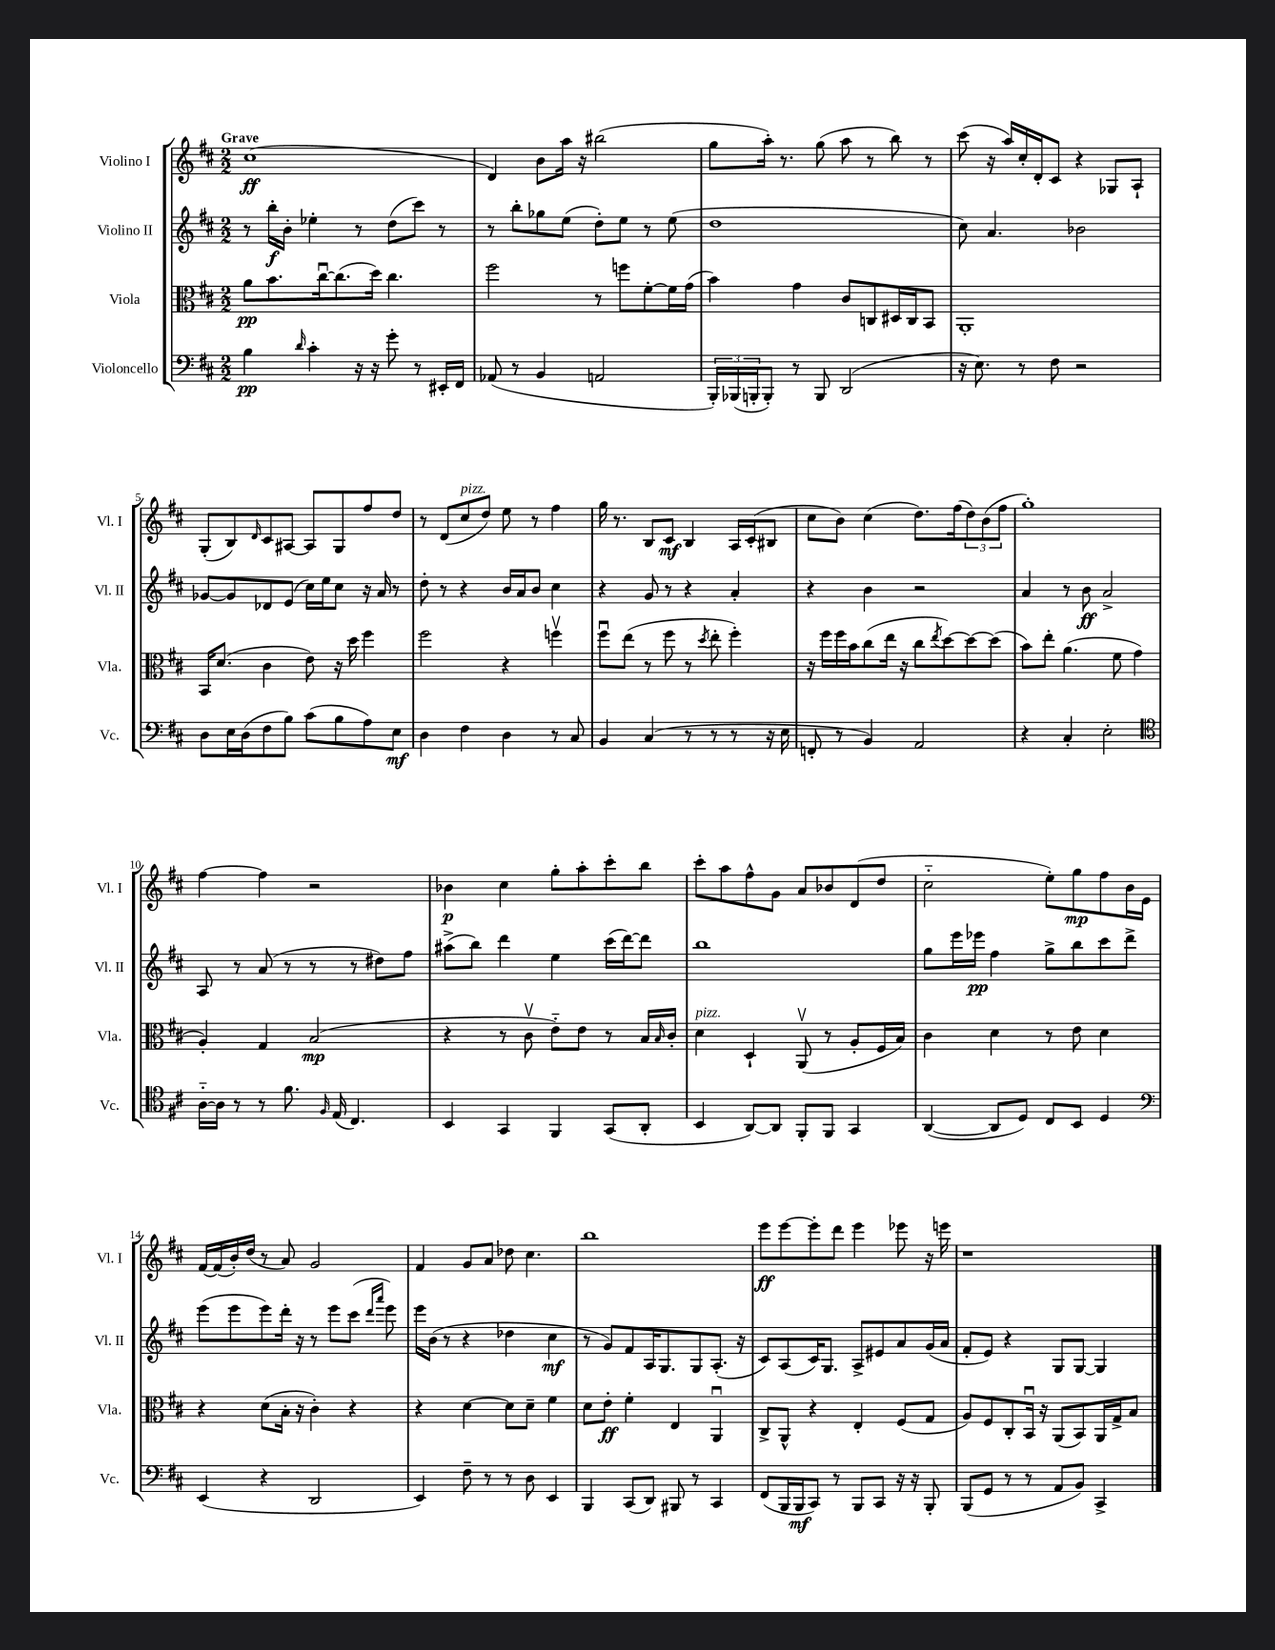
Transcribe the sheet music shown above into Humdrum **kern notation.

**kern	**dynam	**kern	**dynam	**kern	**dynam	**kern	**dynam
*part4	*part4	*part3	*part3	*part2	*part2	*part1	*part1
*staff4	*staff4	*staff3	*staff3	*staff2	*staff2	*staff1	*staff1
*I"Violoncello	*	*I"Viola	*	*I"Violino II	*	*I"Violino I	*
*I'Vc.	*	*I'Vla.	*	*I'Vl. II	*	*I'Vl. I	*
*clefF4	*	*clefC3	*	*clefG2	*	*clefG2	*
*k[f#c#]	*	*k[f#c#]	*	*k[f#c#]	*	*k[f#c#]	*
*M2/2	*	*M2/2	*	*M2/2	*	*M2/2	*
=1	=1	=1	=1	=1	=1	=1	=1
!	!	!	!	!	!	!LO:TX:a:B:t=Grave	!
4B\	pp	8a\L	pp	8r	.	(1cc#	ff
.	.	8.b\	.	16bb'\LL	f	.	.
.	.	.	.	16b'\JJ	.	.	.
16qqd/	.	.	.	.	.	.	.
4c#'\	.	.	.	4ee-X'\	.	.	.
.	.	[16cc#u\k	.	.	.	.	.
.	.	(8.cc#\]	.	.	.	.	.
16r	.	.	.	8r	.	.	.
16r	.	16dd\Jk)	.	.	.	.	.
8g'\	.	4.cc#\	.	(8dd\L	.	.	.
8r	.	.	.	8ccc#\J)	.	.	.
16EE#X'/LL	.	.	.	8r	.	.	.
16FF#/JJ	.	.	.	.	.	.	.
=2	=2	=2	=2	=2	=2	=2	=2
(8AA-X/	.	2ff#\	.	8r	.	4d/)	.
8r	.	.	.	8bb'\L	.	.	.
4BB/	.	.	.	8gg-X\	.	8b\L	.
.	.	.	.	(8ee\J	.	16aa\Jk	.
.	.	.	.	.	.	16r	.
2AAn/	.	8r	.	8dd'\L)	.	(2bb#X\	.
.	.	8ffn\L	.	8ee\J	.	.	.
.	.	[8f#'\	.	8r	.	.	.
.	.	16f#\L]	.	(8ee\	.	.	.
.	.	(16g\JJ	.	.	.	.	.
=3	=3	=3	=3	=3	=3	=3	=3
24BBB'/LL)	.	4b\)	.	1dd	.	8gg\L	.
(24BBB-X/	.	.	.	.	.	.	.
24BBBn'/J	.	.	.	.	.	.	.
8BBB'/J)	.	.	.	.	.	16aa'\Jk)	.
.	.	.	.	.	.	8.r	.
8r	.	4g\	.	.	.	.	.
8BBB/	.	.	.	.	.	(8gg\	.
(2DD/	.	8c#/L	.	.	.	8aa\	.
.	.	8Cn/	.	.	.	8r	.
.	.	16D#X/L	.	.	.	8bb\)	.
.	.	16C/J	.	.	.	.	.
.	.	8BB/J	.	.	.	8r	.
=4	=4	=4	=4	=4	=4	=4	=4
16r	.	1AA'	.	8cc#\)	.	(8ccc#\	.
8.E\)	.	.	.	.	.	.	.
.	.	.	.	4.a/	.	16r	.
.	.	.	.	.	.	16aa/LL)	.
8r	.	.	.	.	.	16cc#'/	.
.	.	.	.	.	.	16d'/J	.
8F#\	.	.	.	.	.	8c#/J	.
2r	.	.	.	2b-X\	.	4r	.
.	.	.	.	.	.	8G-X/L	.
.	.	.	.	.	.	8A`/J	.
!!LO:LB:g=z
=5	=5	=5	=5	=5	=5	=5	=5
8D\L	.	16BB/KL	.	[8g-X/L	.	(8G'/L	.
.	.	(8.d/J	.	.	.	.	.
16E\L	.	.	.	8g-/]	.	8B/)	.
(16D\J	.	.	.	.	.	.	.
.	.	.	.	.	.	16qqd/	.
8F#\	.	4c#\	.	8d-X/	.	8c#/	.
8B\J)	.	.	.	(8e/J	.	[8A#X/J	.
(8c#\L	.	8e\)	.	16cc#\LL)	.	8A#/L]	.
.	.	.	.	16ee\J	.	.	.
8B\	.	16r	.	8cc#\J	.	8G/	.
.	.	16dd\	.	.	.	.	.
8A\)	.	4ff#\	.	16r	.	8ff#/	.
.	.	.	.	16a/	.	.	.
8E\J	mf	.	.	8r	.	8dd/J	.
=6	=6	=6	=6	=6	=6	=6	=6
4D\	.	2ff#\	.	8dd'\	.	8r	.
.	.	.	.	8r	.	(8d/L	.
!	!	!	!	!	!	!LO:TX:a:i:t=pizz.	!
4F#\	.	.	.	4r	.	8cc#/	.
.	.	.	.	.	.	8dd/J)	.
4D\	.	4r	.	16b/LL	.	8ee\	.
.	.	.	.	16a/J	.	.	.
.	.	.	.	8b/J	.	8r	.
8r	.	4ffnv\	.	4cc#\	.	4ff#\	.
8C#/	.	.	.	.	.	.	.
=7	=7	=7	=7	=7	=7	=7	=7
4BB/	.	8ff#u\L	.	4r	.	16gg\	.
.	.	.	.	.	.	8.r	.
.	.	(8ee\J	.	.	.	.	.
(4C#/	.	8r	.	8g/	.	8B/L	.
.	.	8ff#\	.	8r	.	8c#/J	mf
8r	.	8r	.	4r	.	4B/	.
.	.	8qdd/	.	.	.	.	.
8r	.	8ee'\	.	.	.	.	.
8r	.	4ff#'\)	.	4a'/	.	16A/LL	.
.	.	.	.	.	.	(16c#'/J	.
16r	.	.	.	.	.	8B#X/J	.
16E\	.	.	.	.	.	.	.
=8	=8	=8	=8	=8	=8	=8	=8
8FFn'/	.	16r	.	4r	.	8cc#\L	.
.	.	16ff#\LL	.	.	.	.	.
8r	.	16ff#\	.	.	.	8b\J)	.
.	.	16b\J	.	.	.	.	.
4BB/)	.	(8cc#\	.	4b\	.	(4cc#\	.
.	.	16ee\Jk	.	.	.	.	.
.	.	16r	.	.	.	.	.
2AA/	.	8cc#\L	.	2r	.	8.dd\L)	.
.	.	8qee/	.	.	.	.	.
.	.	[8dd\)	.	.	.	.	.
.	.	.	.	.	.	(16ff#\k	.
.	.	8dd\_	.	.	.	12dd\)	.
.	.	.	.	.	.	(12b\	.
.	.	(8dd\J]	.	.	.	.	.
.	.	.	.	.	.	12ff#\J	.
=9	=9	=9	=9	=9	=9	=9	=9
4r	.	8b\L)	.	4a/	.	1gg')	.
.	.	8ee'\J	.	.	.	.	.
4C#'/	.	(4.a\	.	8r	.	.	.
.	.	.	.	8b\	ff	.	.
2E'\	.	.	.	2a^/	.	.	.
.	.	8f#\	.	.	.	.	.
.	.	4g\	.	.	.	.	.
!!LO:LB:g=z
=10	=10	=10	=10	=10	=10	=10	=10
*clefC4	*	*	*	*	*	*	*
[16A\LL	.	4A'/)	.	8A/	.	[4ff#\	.
16A\JJ]	.	.	.	.	.	.	.
8r	.	.	.	8r	.	.	.
8r	.	4G/	.	(8a/	.	4ff#\]	.
8.f#\	.	.	.	8r	.	.	.
.	.	(2B/	mp	8r	.	2r	.
16qqF#/	.	.	.	.	.	.	.
(16E/	.	.	.	.	.	.	.
4.C#/)	.	.	.	8r	.	.	.
.	.	.	.	8dd#X\L)	.	.	.
.	.	.	.	8ff#\J	.	.	.
=11	=11	=11	=11	=11	=11	=11	=11
4BB/	.	4r	.	(8aa#X^\L	.	4b-X\	p
.	.	.	.	8bb\J)	.	.	.
4GG/	.	8r	.	4ddd\	.	4cc#\	.
.	.	8c#v\	.	.	.	.	.
4FF#/	.	8e\L)	.	4ee\	.	8gg'\L	.
.	.	8e\J	.	.	.	8aa'\	.
(8GG/L	.	8r	.	(16ccc#\LL	.	8ccc#'\	.
.	.	.	.	[16ddd\J)	.	.	.
8AA'/J	.	16B/LL	.	8ddd\J]	.	8bb\J	.
.	.	16qqB/	.	.	.	.	.
.	.	16c#'/JJ	.	.	.	.	.
=12	=12	=12	=12	=12	=12	=12	=12
!	!	!LO:TX:a:i:t=pizz.	!	!	!	!	!
4BB/	.	4d\	.	1bb	.	8ccc#'\L	.
.	.	.	.	.	.	8aa\	.
[8AA/L)	.	4D`/	.	.	.	8ff#^^\	.
8AA/J]	.	.	.	.	.	8g\J	.
8FF#'/L	.	(8AAv/	.	.	.	8a/L	.
8FF#/J	.	8r	.	.	.	8b-X/	.
4GG/	.	8A'/L	.	.	.	(8d/	.
.	.	16F#/L	.	.	.	8dd/J	.
.	.	16B/JJ)	.	.	.	.	.
=13	=13	=13	=13	=13	=13	=13	=13
([4AA/	.	4c#\	.	8gg\L	.	2cc#\	.
.	.	.	.	16eee\L	.	.	.
.	.	.	.	16eee-X\JJ	pp	.	.
8AA/L]	.	4d\	.	4ff#\	.	.	.
8D/J)	.	.	.	.	.	.	.
8C#/L	.	8r	.	8gg^\L	.	8ee'\L)	.
8BB/J	.	8e\	.	8bb\	.	8gg\	mp
4D/	.	4d\	.	8ccc#\	.	8ff#\	.
.	.	.	.	8ddd^\J	.	16b\L	.
.	.	.	.	.	.	16e\JJ	.
!!LO:LB:g=z
=14	=14	=14	=14	=14	=14	=14	=14
*clefF4	*	*	*	*	*	*	*
(4EE/	.	4r	.	(8eee\L	.	[16f#/LL	.
.	.	.	.	.	.	(16f#/]	.
.	.	.	.	8eee\	.	16b'/)	.
.	.	.	.	.	.	(16dd/JJ	.
4r	.	(8d\L	.	8eee\)	.	8r	.
.	.	16B'\Jk	.	16ddd'\Jk	.	8a/)	.
.	.	16r	.	16r	.	.	.
2DD/	.	4c#'\)	.	8r	.	2g/	.
.	.	.	.	8eee\L	.	.	.
.	.	4r	.	(8ccc#\J	.	.	.
.	.	.	.	16qqddd/LL	.	.	.
.	.	.	.	16qqaaa/JJ	.	.	.
.	.	.	.	8eee\)	.	.	.
=15	=15	=15	=15	=15	=15	=15	=15
4EE/)	.	4r	.	16eee\LL	.	4f#/	.
.	.	.	.	(16b\JJ	.	.	.
.	.	.	.	8r	.	.	.
8F#~\	.	[4d\	.	4r	.	8g/L	.
8r	.	.	.	.	.	8a/J	.
8r	.	8d\L]	.	4dd-X\	.	8dd-X\	.
8D\	.	8d~\J	.	.	.	4.cc#\	.
4EE/	.	4f#\	.	4cc#\	mf	.	.
=16	=16	=16	=16	=16	=16	=16	=16
4BBB/	.	8d\L	.	8r	.	1bb	.
.	.	8e'\J	ff	8g/L)	.	.	.
(8CC#/L	.	4f#'\	.	8f#/	.	.	.
8DD/J)	.	.	.	16A/K	.	.	.
.	.	.	.	8.G/	.	.	.
8BBB#X/	.	4E/	.	.	.	.	.
8r	.	.	.	8G/	.	.	.
4CC#/	.	4AAu/	.	(8.A'/J	.	.	.
.	.	.	.	16r	.	.	.
=17	=17	=17	=17	=17	=17	=17	=17
(8FF#/L	.	8C#^/L	.	8c#/L)	.	8eee\L	ff
16BBB/L	.	8AA^^/J	.	(8A/	.	[8eee\	.
16BBB/J	mf	.	.	.	.	.	.
8CC#/J)	.	4r	.	16c#/K)	.	8eee'\]	.
.	.	.	.	8.G/J	.	.	.
8r	.	.	.	.	.	8ddd\J	.
8BBB/L	.	4E'/	.	8A^/L	.	4eee\	.
8CC#/J	.	.	.	8e#X/	.	.	.
16r	.	(8F#/L	.	8a/	.	8eee-X\	.
16r	.	.	.	.	.	.	.
8BBB'/	.	8G/J	.	(16g/L	.	16r	.
.	.	.	.	16a/JJ	.	16eeen\	.
=18	=18	=18	=18	=18	=18	=18	=18
(8BBB/L	.	8A/L)	.	8f#'/L	.	1r	.
8GG/J	.	8F#/	.	8e/J)	.	.	.
8r	.	8C#'/	.	4r	.	.	.
8r	.	16BBu/Jk	.	.	.	.	.
.	.	16r	.	.	.	.	.
8AA/L	.	(8AA/L	.	8G/L	.	.	.
8BB/J)	.	8BB/)	.	[8G/J	.	.	.
4CC#^/	.	16AA/L	.	4G/]	.	.	.
.	.	16G^/J	.	.	.	.	.
.	.	8B/J	.	.	.	.	.
==	==	==	==	==	==	==	==
*-	*-	*-	*-	*-	*-	*-	*-
